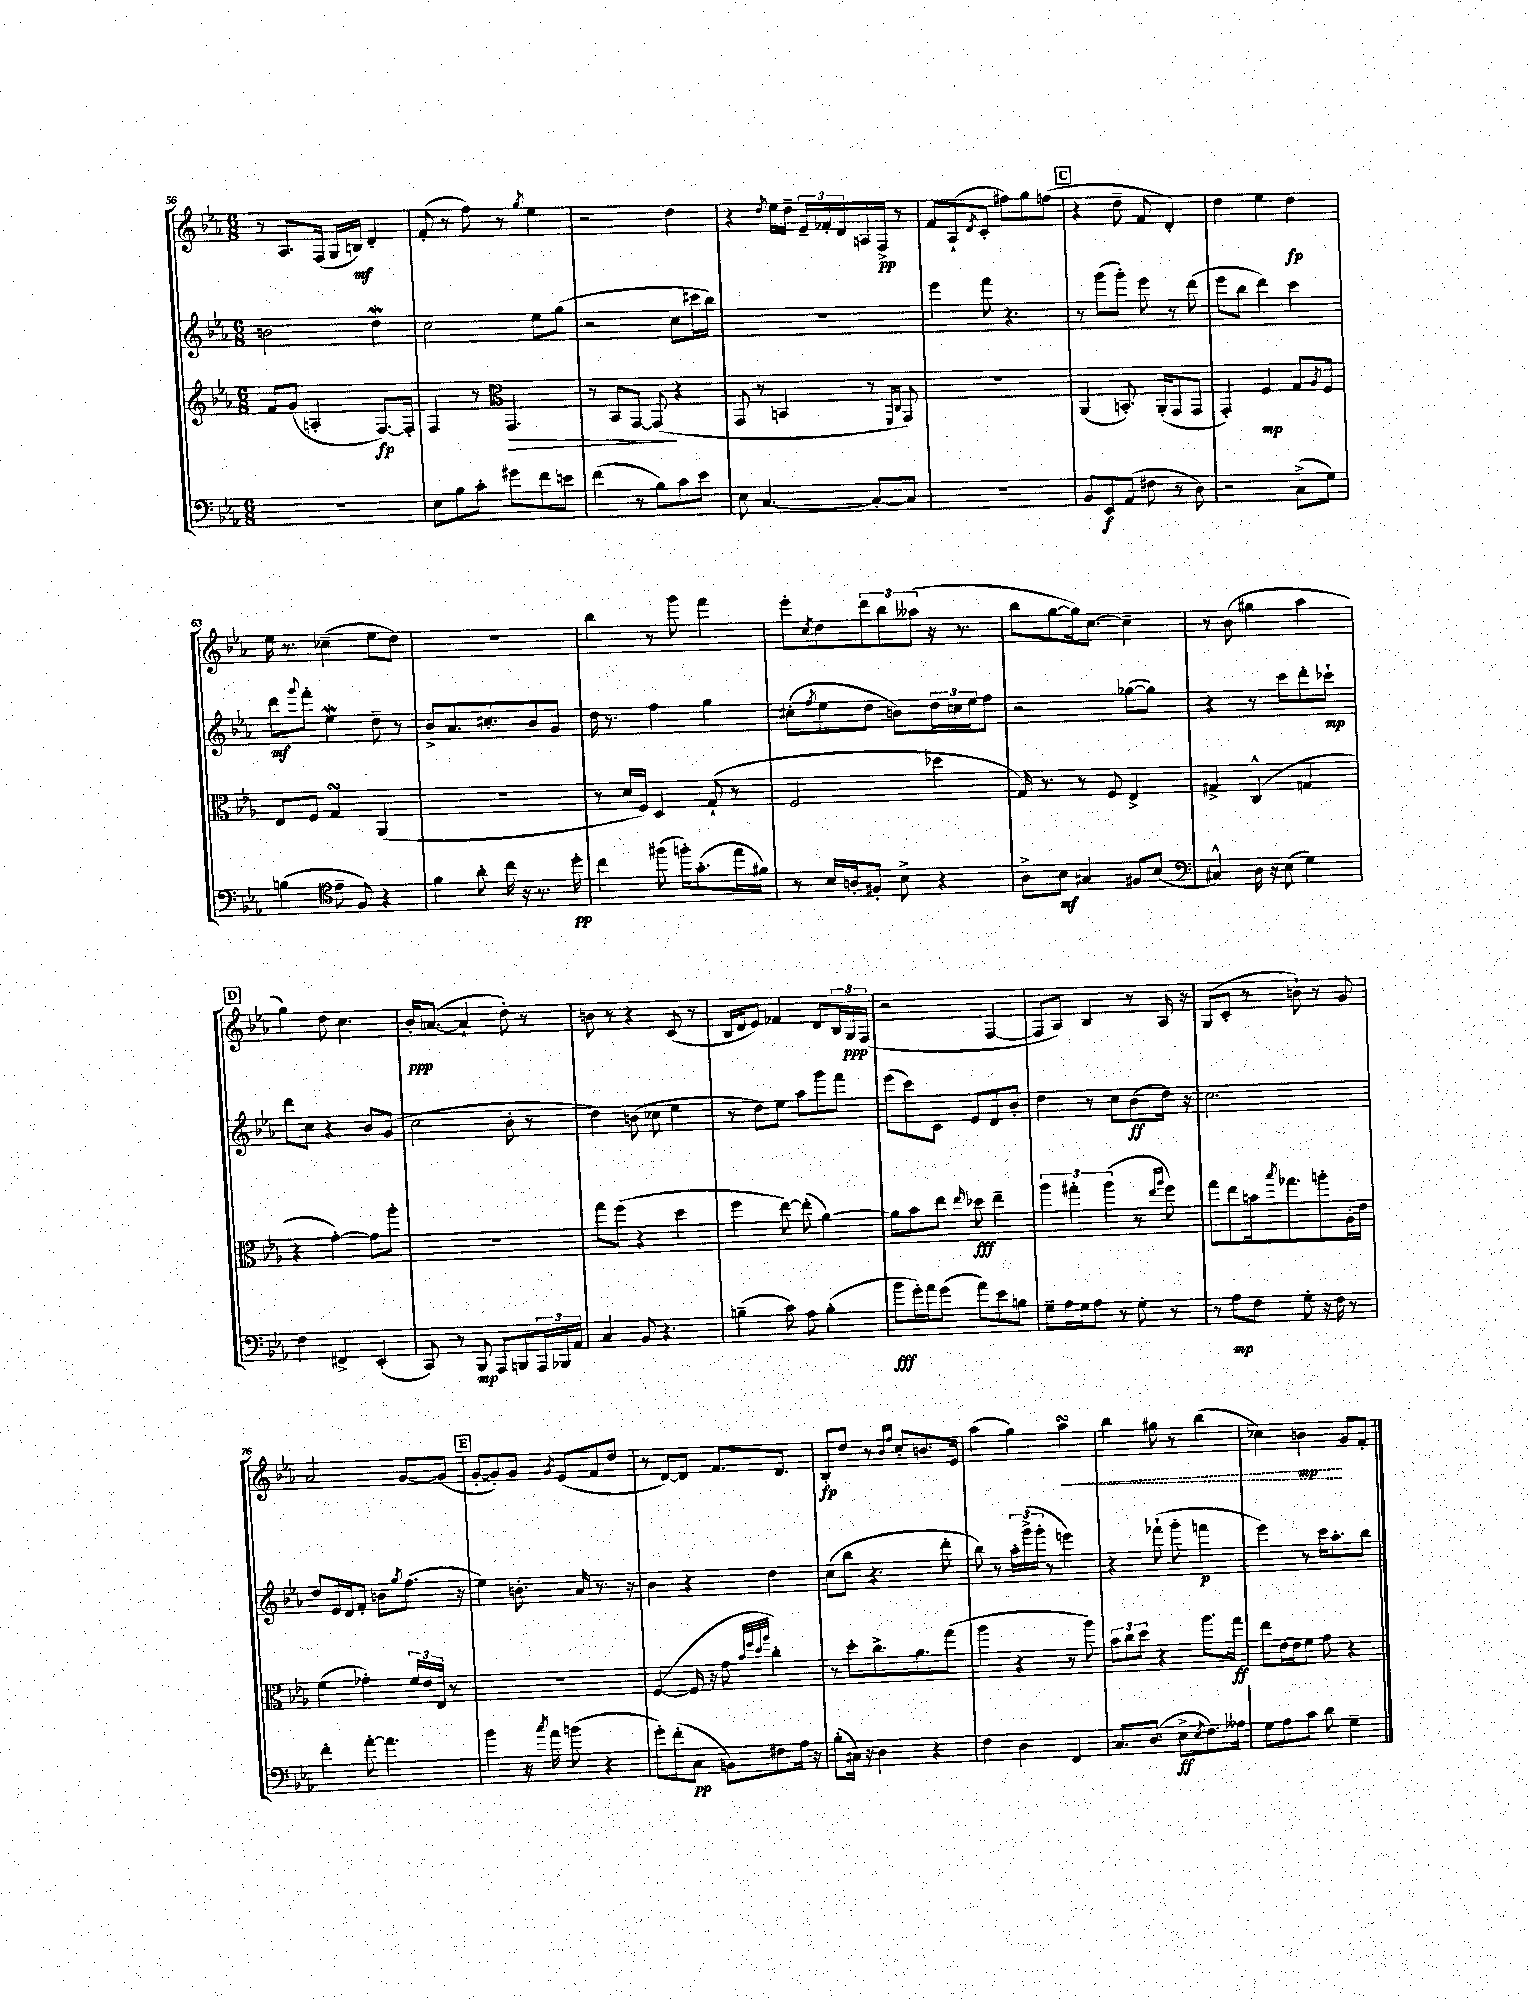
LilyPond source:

<<
\new StaffGroup <<
\new Staff = "s0" {
    \clef treble \key ees \major \numericTimeSignature \time 6/8
    r8 aes8. f16( g16 b16\mf) d'4-. |
    f'8-.( r8 f''8) r8 \acciaccatura { g''8 } ees''4 |
    r2 d''4 |
    r4 \acciaccatura { d''8 } ees''16 d''16-- \tuplet 3/2 { ees'16-- fes'16-. d'16 } a16 f16->\pp r8 |
    f'8 aes8-!( \acciaccatura { d'8 } c'8-. fis''8) g''8 f''8( |
    \mark \markup { \box "C" } r4 d''8-- f'8 d'4-.) |
    d''4 ees''4 d''4\fp |
    ees''16 r8. ces''4--( ees''8 d''8) |
    R2. |
    bes''4 r8 g'''8 f'''4 |
    ees'''8-. \acciaccatura { c''8 } d''8 \tuplet 3/2 { d'''8 bes''8 aeses''8( } r16 r8. |
    bes''8 g''8~ g''16) c''8.~ c''4-- |
    r8 bes'8( gis''4 aes''4 |
    \mark \markup { \box "D" } g''4) d''8 c''4. |
    bes'16-.\ppp a'8.~( a'4-! d''8-.) r8 |
    b'8 r8 r4 c'8( r8 |
    bes16 d'16 ees'8) fes'4 d'8 \tuplet 3/2 { bes16 g16\ppp f16( } |
    r2 f4~ |
    f8 aes8) bes4 r8 aes16 r16 |
    g8( c'8-. r8 b'8-!) r8 g'8 |
    aes'2 g'8~ g'8( |
    \mark \markup { \box "E" } g'8~-. g'8-.) g'8 \acciaccatura { g'8 } ees'8( f'8 d''8 |
    r8 d'8~) d'8 f'8. d'8. |
    bes8-.\fp d''8 r8 \grace { bes'16 f''16 } c''8-. b'8. ees'16 |
    aes''4( g''4) \once \override Hairpin.style = #'dashed-line aes''4\turn\< |
    bes''4 gis''8 r8 bes''4( |
    ces''4) b'4\mp\! g'8 f'8-. \bar "|." |
}
\new Staff = "s1" {
    \clef treble \key ees \major \numericTimeSignature \time 6/8
    b'2 d''4\mordent |
    c''2 ees''8 g''8( |
    r2 c''8 cis'''16 bes''16) |
    r2. |
    ees'''4 f'''8 r4. |
    \mark \markup { \box "C" } r8 g'''8( g'''8-.) ees'''8 r8 d'''8( |
    ees'''8 bes''8 d'''4) c'''4 |
    d'''8\mf \appoggiatura { g'''8 } f'''8-. ees''4\mordent d''8-- r8 |
    bes'8-> aes'8. cis''8.-. bes'8 g'8 |
    d''16 r8. f''4 g''4 |
    cis''8-.( \acciaccatura { f''8 } ees''8 d''8 b'8) \tuplet 3/2 { d''16 c''16 ees''16 } f''8 |
    r2 ges''8~( ges''8) |
    r4 r8 c'''8 d'''8-. ces'''8-!\mp |
    \mark \markup { \box "D" } d'''8 c''8 r4 bes'8 g'8( |
    c''2 bes'8-. r8 |
    d''4) b'8( ces''8 ees''4 |
    r8 d''8) ees''8 aes''8 g'''8 f'''8 |
    ees'''8( c'''8) c'8 ees'8 d'8 bes'8-. |
    d''4 r8 c''8 bes'8\ff( d''16) r16 |
    c''2. |
    d''8 ees'16 d'16 f'8-. b'8 \acciaccatura { g''8 } f''8.( r16 |
    \mark \markup { \box "E" } ees''4) b'8.-. aes'16 r8. r16 |
    bes'4 r4 d''4 |
    c''8( bes''8 r4. d'''8-. |
    bes''8) r8 \tuplet 3/2 { aes''16-. g'''16->( g'''16-. } r8 e'''4) |
    r4 fes'''8-!( g'''8-. f'''4\p |
    ees'''4) r8 c'''16 aes''8.-. bes''8 \bar "|." |
}
\new Staff = "s2" {
    \clef treble \key ees \major \numericTimeSignature \time 6/8
    f'8 g'8( a4-. f8.~\fp) f16-. |
    f4 r8 \clef alto g,4.\> |
    r8 bes,8 g,8~ g,8\!( r4 |
    g,8 r8 b,4 r8 \grace { f,16 c16 } g,8) |
    R2. |
    \mark \markup { \box "C" } aes,4( b,8.-.) aes,16-.( g,8 g,8 |
    g,4-.) f4\mp g8 \acciaccatura { aes8 } f8 |
    ees8 f8 g4\turn aes,4( |
    R2. |
    r8 d'16 f16) d4 g8-!( r8 |
    f2 des''4 |
    g16) r8. r8 f8 ees4-> |
    gis4-> c4-^( g4 |
    \mark \markup { \box "D" } r4 g'4~-.) g'8 aes''8-. |
    r2. |
    g''8 f''8( r4 d''4 |
    f''4 ees''8~) ees''8-.( aes'4~) |
    aes'8 bes'8 ees''8 \grace { ees''16 } des''8\fff ees''4-- |
    \tuplet 3/2 { aes''4 gis''4-. aes''4( } r8 \grace { ees''16 aes''16 } f''8) |
    g''8 ees''8 b'16 \acciaccatura { bes''8 } ges''8. a''8-. aes16-. ees'16 |
    f'4( ges'4-.) \tuplet 3/2 { f'16 ees'16 ees16 } r8 |
    \mark \markup { \box "E" } R2. |
    f4~( f16 r16 g'8 \grace { bes'32 f''32 d''32 aes''32 } c''4-.) |
    r8 d''8-. c''8.-> aes'8. g''8( |
    aes''4 r4 r8 aes''8) |
    \tuplet 3/2 { bes'8 c''8 d''8 } r4 aes''8. g''16\ff |
    ees''8 ees'16~ ees'16 f'8 g'8 r4 \bar "|." |
}
\new Staff = "s3" {
    \clef bass \key ees \major \numericTimeSignature \time 6/8
    R2. |
    ees8 bes8 c'8-. gis'8 f'8 e'8 |
    f'4( r8 bes8) c'8 ees'8 |
    ees8 c4.~ c8~-. c8 |
    R2. |
    \mark \markup { \box "C" } bes,8 ees,8\f aes,8( fis8 r8 d8) |
    r2 c8->( g8) |
    b4( \clef tenor ees'8-- f8) r4 |
    f'4 aes'8-. c''16 r16 r8. d''16-.\pp |
    c''4 fis''8( f''16-.) g'8.-.( ees''16 fis'16) |
    r8 bes16 a16-. fis8-. bes8-> r4 |
    aes8-> bes8\mf gis4 fis8 bes8( |
    \clef bass cis4-^) d16 r16 ees8( g4) |
    \mark \markup { \box "D" } f4 fis,4-> ees,4-.( |
    c,8) r8 bes,,8\mp aes,,8 b,,8 \tuplet 3/2 { aes,,16 bes,,16 aes,16 } |
    c4 bes,8 r4. |
    b4--( c'8) aes8 b4-.( |
    bes'8\fff g'16-.) aes'16 g'8( aes'8) ees'8 b8 |
    g8-- aes16 g16 aes8 r8 g8-. r8 |
    r8 aes8\mp f8 g8-. r16 f16 r8 |
    f'4-. aes'8~-. aes'4. |
    \mark \markup { \box "E" } bes'4 r16 \acciaccatura { c''8 } aes'16 b'8( r4 |
    g'8-.) f'8-.( c8\pp b,8) fis8 aes16 r16 |
    bes8-.( cis16) r16 d4 r4 |
    f4 d4 f,4 |
    c8. d8.( ees8->\ff \acciaccatura { ees8 } f8.) aeses16 |
    g8 aes8 c'8 d'8 g4-- \bar "|." |
}
>>
>>
\layout { \context { \Score currentBarNumber = #56 } }
